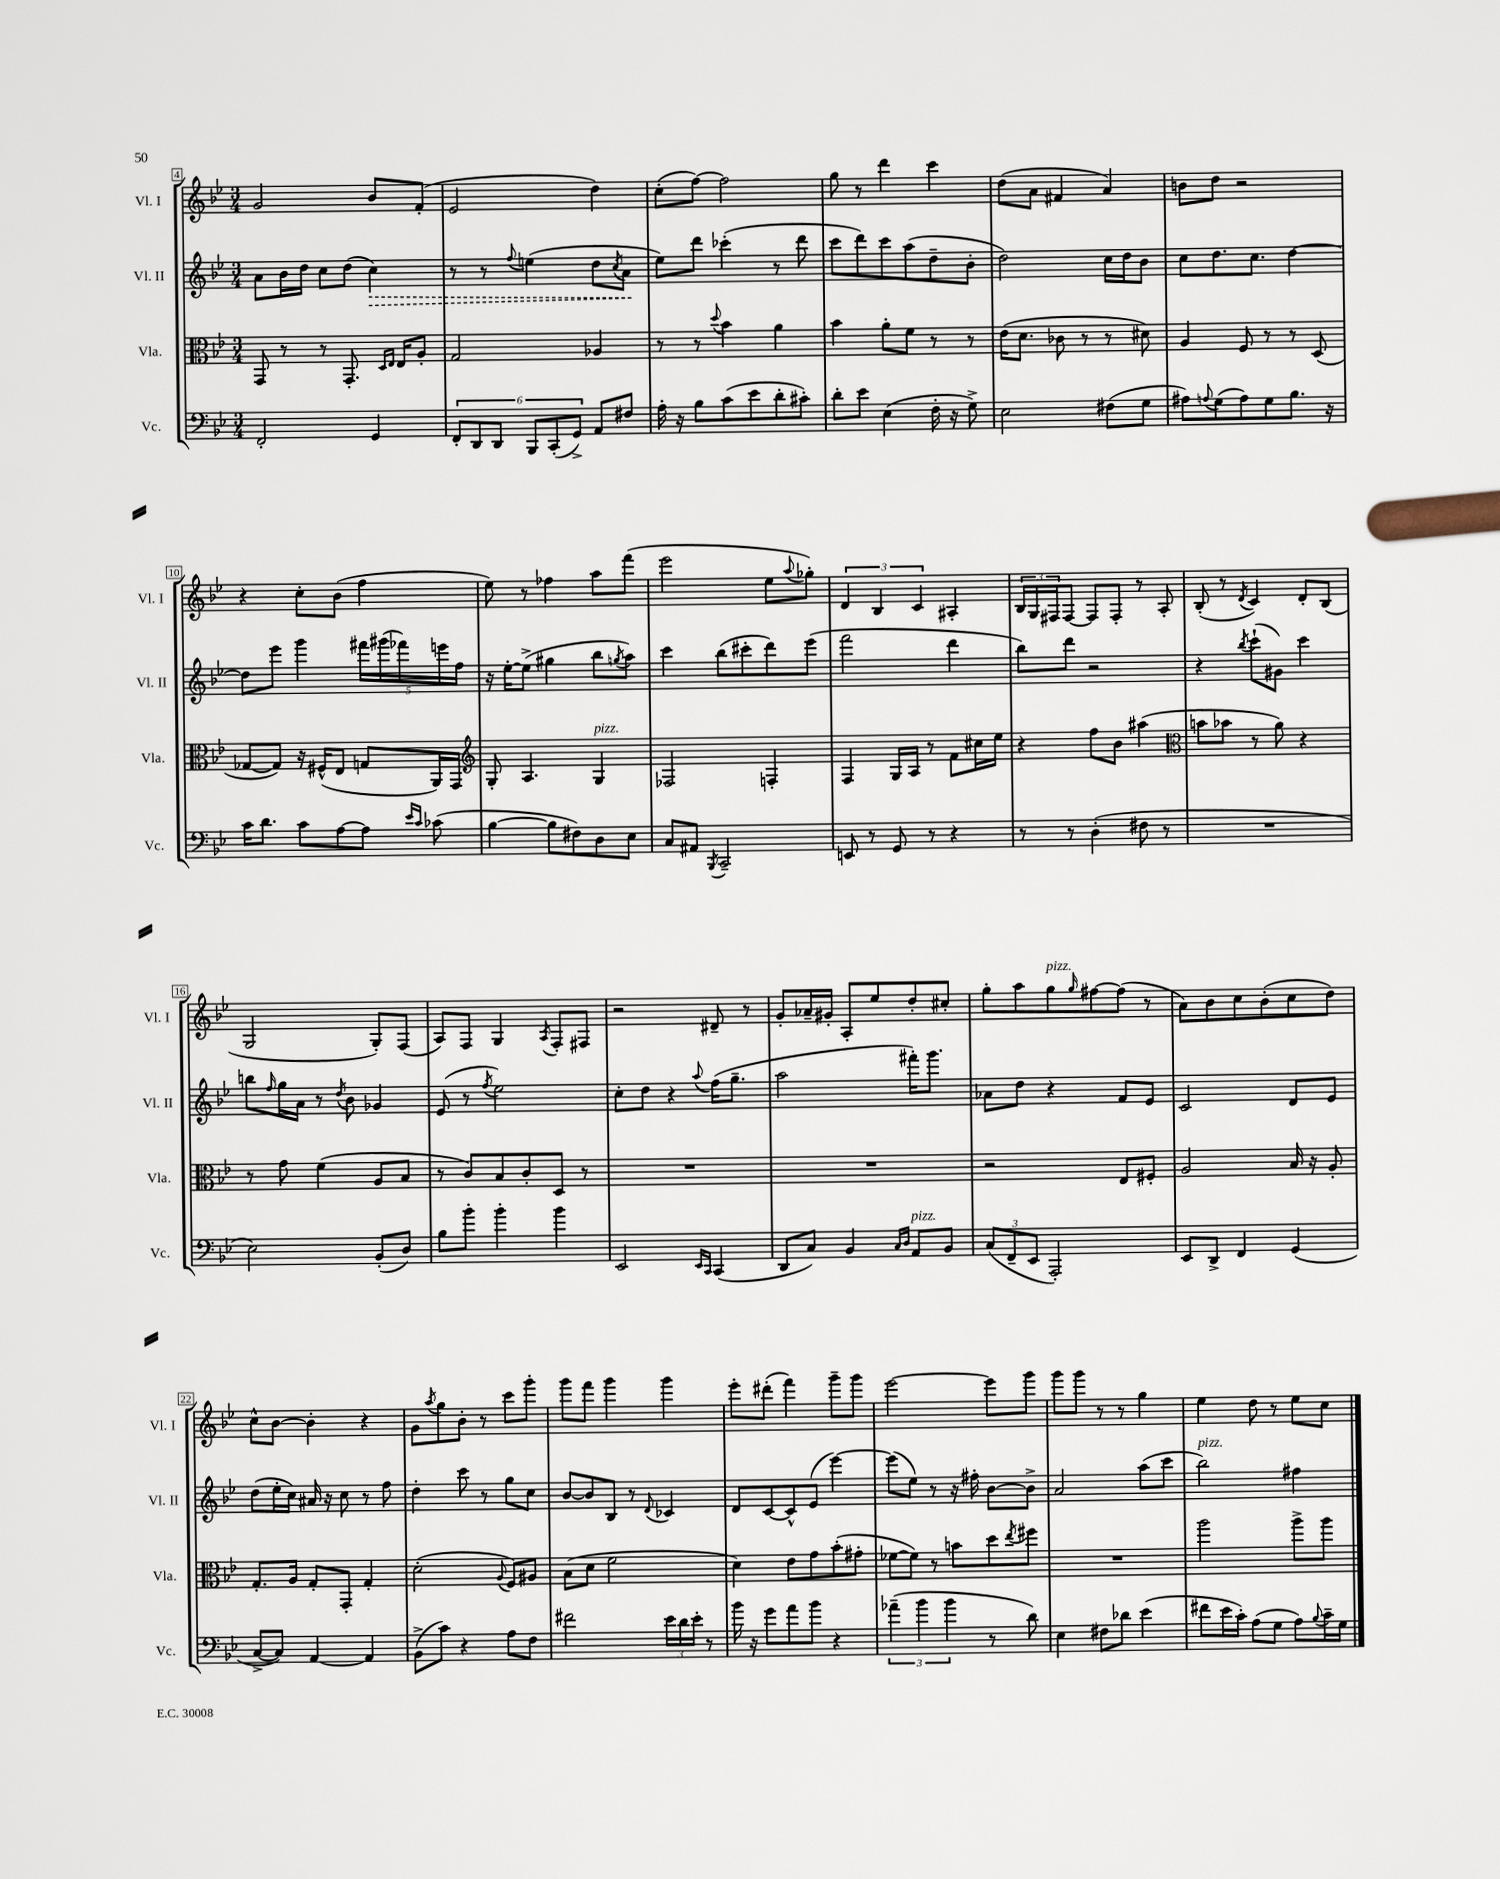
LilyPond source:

<<
\new StaffGroup <<
\new Staff = "s0" \with { instrumentName = "Vl. I" shortInstrumentName = "Vl. I" } {
    \clef treble \key bes \major \numericTimeSignature \time 3/4
    g'2 bes'8 f'8-.( |
    ees'2 d''4) |
    c''8-.( f''8~) f''2 |
    g''8 r8 d'''4 c'''4 |
    d''8( a'8 fis'4 a'4) |
    b'8 d''8 r2 |
    r4 c''8-. bes'8( f''4 |
    ees''8) r8 fes''4 a''8 f'''8( |
    ees'''2 ees''8 \appoggiatura { a''8 } ges''8-.) |
    \tuplet 3/2 { d'4 bes4 c'4 } ais4-. |
    \tuplet 3/2 { bes16 g16 fis16 } fis8~ fis8 fis8-. r8 a8-. |
    bes8-.( r8 \acciaccatura { d'8 } c'4) d'8-. bes8( |
    g2 g8-.) f8( |
    a8) f8 g4 \acciaccatura { a8 } f8-. fis8 |
    r2 dis'8-- r8 |
    g'8-. aes'16-- gis'16-. a8-. ees''8 d''8-. cis''8-. |
    g''8-. a''8 g''8^\markup { \italic "pizz." } \grace { g''16 } fis''8~ fis''8( r8 |
    a'8) bes'8 c''8 bes'8-.( c''8 d''8) |
    c''8-^ bes'8~ bes'4-. r4 |
    g'8 \acciaccatura { a''8 } g''8 bes'8-. r8 c'''8 g'''8-. |
    g'''8 f'''8 g'''4 g'''4 |
    ees'''8-. dis'''8-.( f'''4) g'''8-- g'''8 |
    ees'''2~ ees'''8 g'''8 |
    g'''8 g'''8 r8 r8 g''4 |
    ees''4 d''8 r8 ees''8 c''8 \bar "|." |
}
\new Staff = "s1" \with { instrumentName = "Vl. II" shortInstrumentName = "Vl. II" } {
    \clef treble \key bes \major \numericTimeSignature \time 3/4
    a'8 bes'16 d''16 c''8 d''8( \once \override Hairpin.style = #'dashed-line c''4\>) |
    r8 r8 \appoggiatura { f''8 } e''4( d''8 \acciaccatura { c''8 } a'8\! |
    ees''8) d'''8 ces'''4-.( r8 d'''8 |
    c'''8 d'''8) c'''8 a''8( d''8-- bes'8-. |
    d''2) c''16 d''16 bes'8 |
    c''8 d''8. c''8. d''4~ |
    d''8 ees'''8 g'''4 \tuplet 5/4 { fis'''16 gis'''16( fes'''16) e'''16 f''16 } |
    r16 ees''16~-. ees''8->( gis''4 bes''8 \acciaccatura { g''8 } a''8) |
    c'''4 bes''8( cis'''8-. d'''8) ees'''8( |
    f'''2 d'''4 |
    bes''8) d'''8 r2 |
    r4 \acciaccatura { bes''8 } c'''8-!( gis'8) c'''4 |
    b''8 \grace { f''16 } g''16 a'16 r8 \acciaccatura { d''8 } bes'8 ges'4 |
    ees'8( r8 \acciaccatura { f''8 } ees''2) |
    c''8-. d''8 r4 \appoggiatura { a''8 } f''16( g''8.-- |
    a''2 fis'''16-.) g'''8. |
    aes'8 d''8 r4 f'8 ees'8 |
    c'2 d'8 ees'8 |
    d''8( ees''16-. c''16) ais'16 r16 c''8 r8 f''8 |
    d''4-. c'''8 r8 g''8 c''8 |
    bes'8~ bes'8 bes8 r8 \appoggiatura { d'8 } ces'4 |
    d'8 c'8~ c'8-^ ees'8( ees'''4~) |
    ees'''8( ees''8) r8 r16 fis''16-. bes'8~ bes'8-> |
    a'2 a''8( c'''8 |
    bes''2^\markup { \italic "pizz." }) fis''4 \bar "|." |
}
\new Staff = "s2" \with { instrumentName = "Vla." shortInstrumentName = "Vla." } {
    \clef alto \key bes \major \numericTimeSignature \time 3/4
    g,8 r8 r8 g,8.-. \grace { d16 ees16 } ees16 a8-. |
    g2 aes4 |
    r8 r8 \appoggiatura { d''8 } bes'4 a'4 |
    bes'4 a'8-. f'8 r8 r8 |
    ees'16( d'8. ces'8 r8 r8 dis'8) |
    a4 f8 r8 r8 d8( |
    ges8~ ges8) r16 fis16-^( ees8 g8 a,16) g,16 |
    \clef treble g8-. a4. g4^\markup { \italic "pizz." } |
    fes2 f4-. |
    f4 g16 a16 r8 f'8 cis''16 ees''16 |
    r4 f''8 bes'8 ais''4( |
    \clef alto b'8 bes'8 r8 a'8) r4 |
    r8 g'8 f'4( a8 bes8 |
    r8 c'8) bes8 c'8-. d8 r8 |
    R2. |
    R2. |
    r2 ees8 fis8-. |
    a2 bes16 r16 a8-. |
    g8.-. a16 g8-. g,8-. g4-. |
    d'2-.( \appoggiatura { a8 } f8) ais8 |
    bes8( d'8 f'2 |
    d'4) ees'8 g'8 bes'8-.( gis'8-. |
    fes'8~ fes'8) r8 b'8 d''8 \acciaccatura { ees''8 } fis''8 |
    R2. |
    a''2 a''8-> a''8 \bar "|." |
}
\new Staff = "s3" \with { instrumentName = "Vc." shortInstrumentName = "Vc." } {
    \clef bass \key bes \major \numericTimeSignature \time 3/4
    f,2-. g,4 |
    \tuplet 6/4 { f,8-. d,8 d,8 bes,,8 c,8-.( g,8->) } a,8 fis8 |
    a16-. r16 bes8 c'8( ees'8 d'8-. cis'8-.) |
    d'8-. ees'8 ees4( f16-. r16 g8->) |
    ees2 fis8( g8 |
    ais8) \appoggiatura { a8 } g8( a8) g8 bes8. r16 |
    c'16 d'8. c'8 a8~ a8 \grace { ees'16 c'16 } ces'8( |
    bes4~ bes8 fis8) d8 ees8 |
    c8 ais,8 \acciaccatura { bes,,8 } c,2-- |
    e,8 r8 g,8 r8 r4 |
    r8 r8 d4-.( fis8 r8 |
    R2. |
    ees2) bes,8-.( d8) |
    bes8 bes'8-. bes'4-. bes'4 |
    ees,2 \grace { ees,16 c,16 } c,4( |
    d,8 c8) bes,4 \grace { c16 d16 } a,8^\markup { \italic "pizz." } bes,8 |
    \tuplet 3/2 { c8( f,8-- ees,8 } a,,2-.) |
    ees,8 d,8-> f,4 g,4( |
    c8~-> c8) a,4~ a,4 |
    bes,8->( c'8) r4 a8 f8 |
    fis'2 \tuplet 3/2 { ees'16 d'16 ees'16-. } r8 |
    bes'16 r16 g'8 a'8 bes'8 r4 |
    \tuplet 3/2 { aes'4--( bes'4 bes'4 } r8 d'8) |
    ees4 fis8 des'8 ees'4( |
    fis'8 ees'16 c'16-.) a8( g8 a8) \appoggiatura { bes8 } c'16-- g16 \bar "|." |
}
>>
>>
\layout { \context { \Score currentBarNumber = #4 \override BarNumber.stencil = #(make-stencil-boxer 0.1 0.3 ly:text-interface::print) } }
